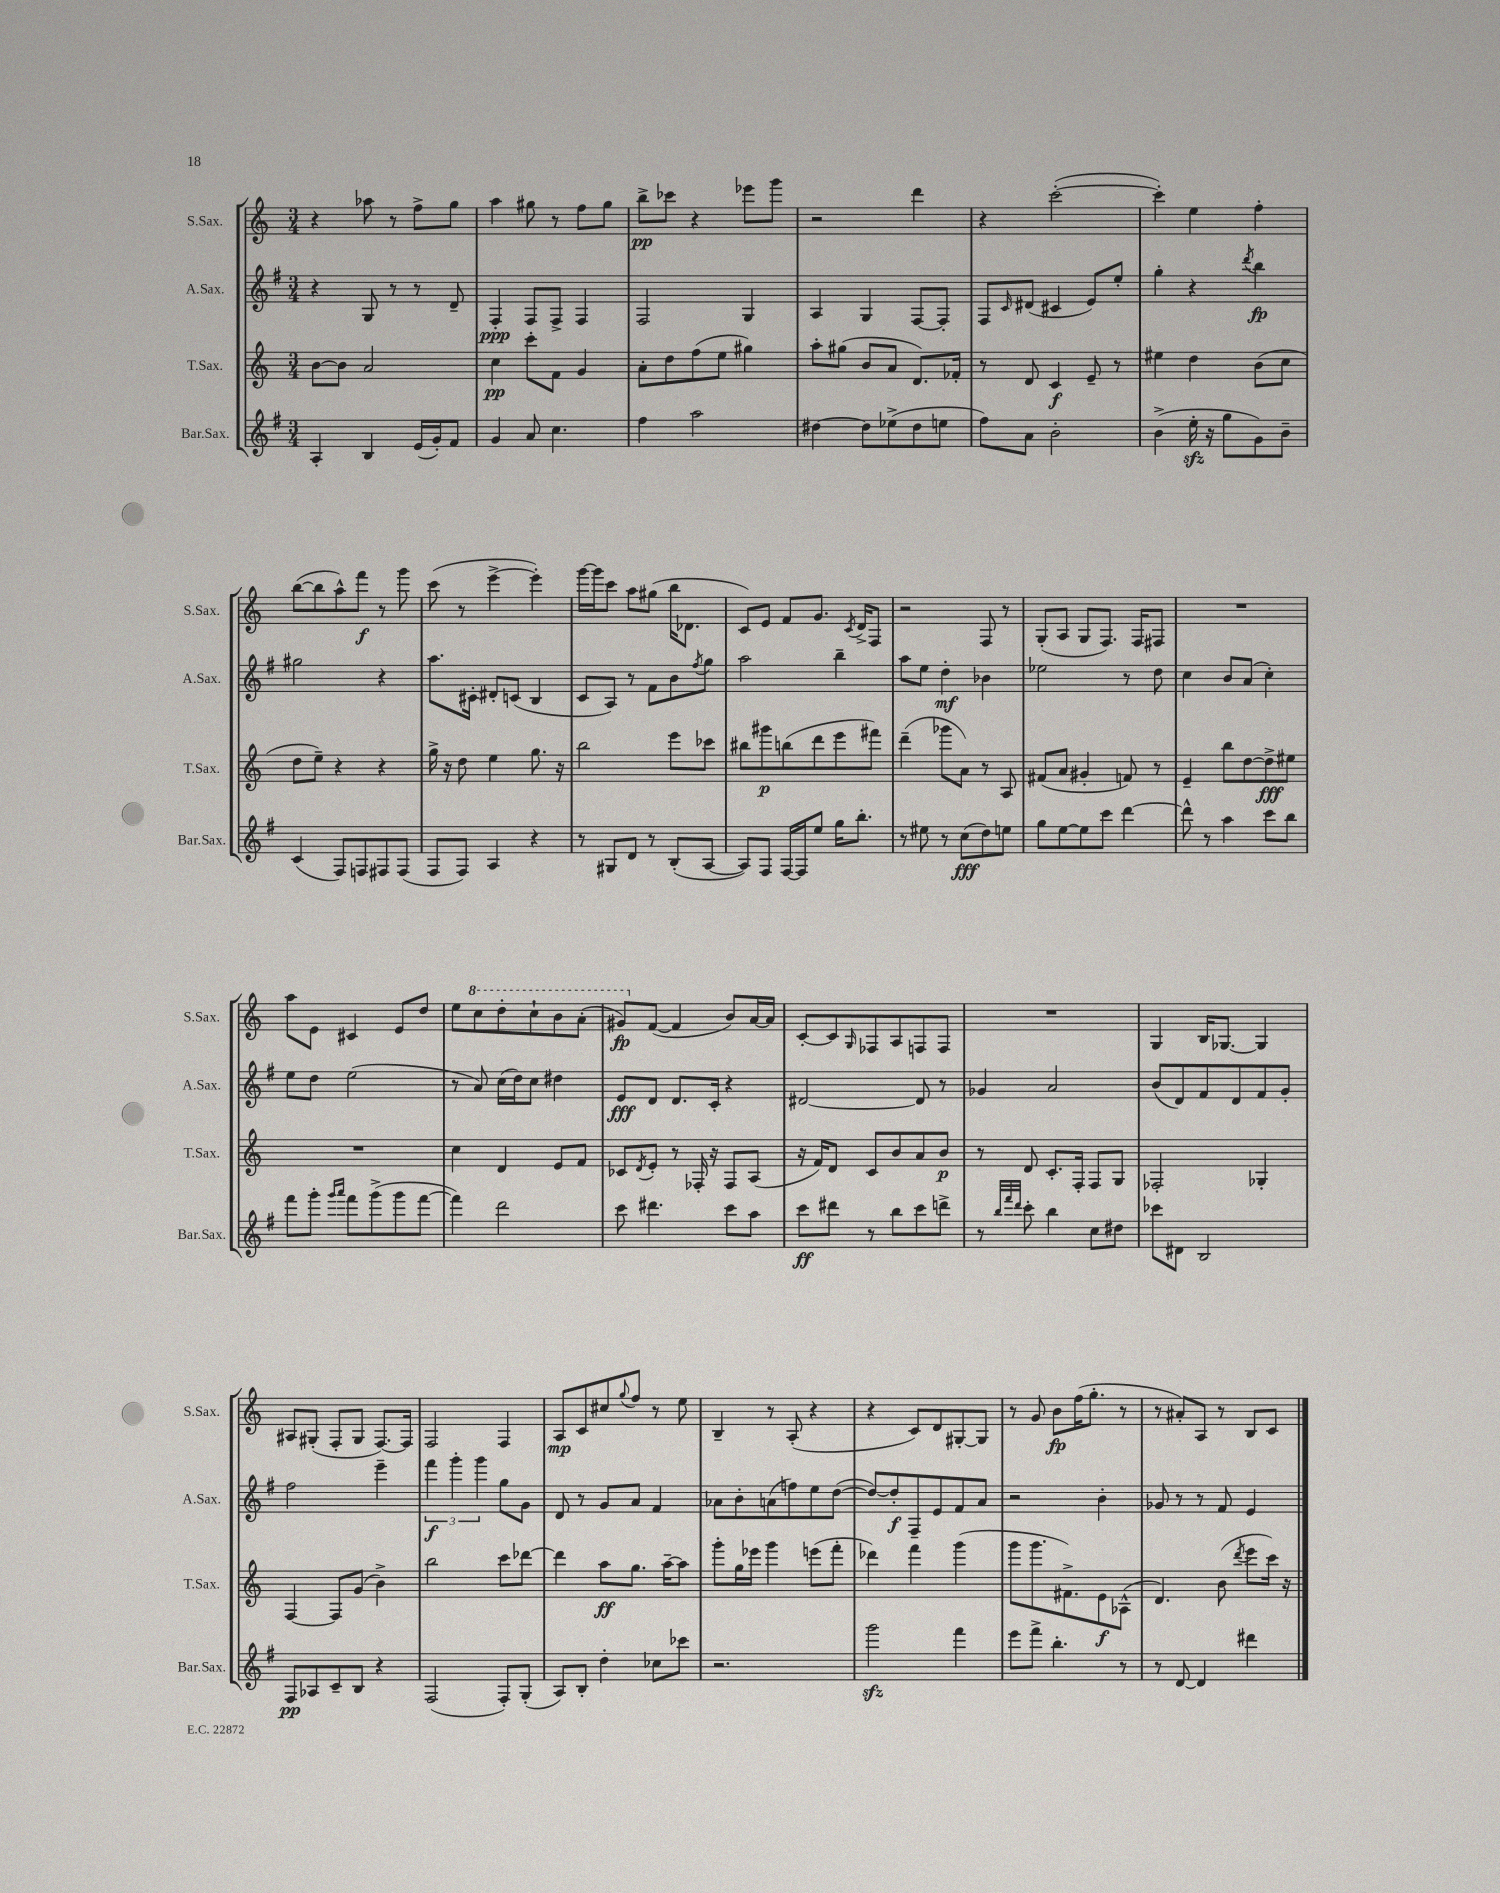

**kern	**dynam	**kern	**dynam	**kern	**dynam	**kern	**dynam
*part4	*part4	*part3	*part3	*part2	*part2	*part1	*part1
*staff4	*staff4	*staff3	*staff3	*staff2	*staff2	*staff1	*staff1
*I"Bar.Sax.	*	*I"T.Sax.	*	*I"A.Sax.	*	*I"S.Sax.	*
*I'Bar.Sax.	*	*I'T.Sax.	*	*I'A.Sax.	*	*I'S.Sax.	*
*clefG2	*	*clefG2	*	*clefG2	*	*clefG2	*
*k[f#]	*	*k[]	*	*k[f#]	*	*k[]	*
*M3/4	*	*M3/4	*	*M3/4	*	*M3/4	*
=98	=98	=98	=98	=98	=98	=98	=98
4A'/	.	[8b\L	.	4r	.	4r	.
.	.	8b\J]	.	.	.	.	.
4B/	.	2a/	.	8G/	.	8aa-X\	.
.	.	.	.	8r	.	8r	.
(16e/LL	.	.	.	8r	.	8ff^\L	.
16g'/J)	.	.	.	.	.	.	.
8f#/J	.	.	.	8d~/	.	8gg\J	.
=99	=99	=99	=99	=99	=99	=99	=99
4g/	.	4cc\	pp	4F#'/	ppp	4aa\	.
8a/	.	8ccc'\L	.	8F#/L	.	8gg#X\	.
4.cc\	.	8f\J	.	8F#^/J	.	8r	.
.	.	4g/	.	4F#/	.	8ff\L	.
.	.	.	.	.	.	8gg#\J	.
=100	=100	=100	=100	=100	=100	=100	=100
4ff#\	.	8a'\L	.	2F#/	.	8bb^\L	pp
.	.	8dd\	.	.	.	8ccc-X\J	.
2aa\	.	(8ff\	.	.	.	4r	.
.	.	8ee\J	.	.	.	.	.
.	.	4gg#X\)	.	4G/	.	8eee-X\L	.
.	.	.	.	.	.	8ggg\J	.
=101	=101	=101	=101	=101	=101	=101	=101
[4dd#X\	.	8aa'\L	.	4A/	.	2r	.
.	.	(8gg#X\J	.	.	.	.	.
8dd#\L]	.	8b/L	.	4G/	.	.	.
(8ee-X^\	.	8a/J	.	.	.	.	.
8dd#\	.	8.d/L)	.	[8F#/L	.	4ddd\	.
8een\J	.	.	.	8F#'/J]	.	.	.
.	.	16f-X'/Jk	.	.	.	.	.
=102	=102	=102	=102	=102	=102	=102	=102
8ff#\L)	.	8r	.	8F#/L	.	4r	.
.	.	.	.	16qqc/	.	.	.
8a\J	.	8d/	.	(8d#X/J	.	.	.
2b'\	.	4c/	f	4c#X/	.	([2ccc'\	.
.	.	8e~/	.	8e/L)	.	.	.
.	.	8r	.	8ee'/J	.	.	.
=103	=103	=103	=103	=103	=103	=103	=103
(4b^\	.	4ee#X\	.	4gg'\	.	4ccc'\])	.
16eezz'\	.	4dd\	.	4r	.	4ee\	.
16r	.	.	.	.	.	.	.
8gg\L	.	.	.	.	.	.	.
.	.	.	.	8qddd/	.	.	.
8g\)	.	(8b\L	.	4bb\	fp	4ff'\	.
8b~\J	.	8cc\J	.	.	.	.	.
!!LO:LB:g=z
=104	=104	=104	=104	=104	=104	=104	=104
(4c/	.	8dd\L	.	2gg#X\	.	([8bb\L	.
.	.	8ee~\J)	.	.	.	8bb\]	.
8F#/L)	.	4r	.	.	.	8aa^^\)	.
8Fn/	.	.	.	.	.	8fff\J	f
8F#X/	.	4r	.	4r	.	8r	.
(8F#/J	.	.	.	.	.	8ggg\	.
=105	=105	=105	=105	=105	=105	=105	=105
8F#/L	.	16gg^\	.	8.aa\L	.	(8ccc\	.
.	.	16r	.	.	.	.	.
8F#/J)	.	8dd\	.	.	.	8r	.
.	.	.	.	16c#X'\Jk	.	.	.
4A/	.	4ee\	.	8d#X'/L	.	[4eee^\	.
.	.	.	.	(8cn/J	.	.	.
4r	.	8.gg\	.	4B/	.	4eee'\])	.
.	.	16r	.	.	.	.	.
=106	=106	=106	=106	=106	=106	=106	=106
8r	.	2bb\	.	8c/L	.	[16ggg\LL	.
.	.	.	.	.	.	16ggg\J]	.
8G#X/L	.	.	.	8A/J)	.	8ccc\J	.
8d/J	.	.	.	8r	.	8aa\L	.
8r	.	.	.	8f#\L	.	(8gg#X\J	.
(8B'/L	.	8eee\L	.	8b\	.	16bb\KL	.
.	.	.	.	.	.	8.d-X\J	.
.	.	.	.	8qff#/	.	.	.
[8A/J	.	8ccc-X\J	.	8gg\J	.	.	.
=107	=107	=107	=107	=107	=107	=107	=107
8A/L])	.	8bb#X\L	.	2aa\	.	8c/L)	.
8F#/J	.	8ggg#X\	p	.	.	8e/J	.
[16F#/LL	.	(8bbn\	.	.	.	8f/L	.
16F#/J]	.	.	.	.	.	.	.
8ee/J	.	8ddd\	.	.	.	8.g/J	.
16gg\KL	.	8eee\	.	4bb~\	.	.	.
.	.	.	.	.	.	8qc/	.
8.bb'\J	.	.	.	.	.	16d^/KL	.
.	.	8fff#X\J)	.	.	.	8F/J	.
=108	=108	=108	=108	=108	=108	=108	=108
8r	.	(4ddd~\	.	8aa\L	.	2r	.
8ee#X\	.	.	.	8ee\J	.	.	.
8r	.	8ggg-X\L	.	4dd'\	mf	.	.
(8cc\L	fff	8a\J)	.	.	.	.	.
8dd\)	.	8r	.	4b-X\	.	8F/	.
8een\J	.	8A/	.	.	.	8r	.
=109	=109	=109	=109	=109	=109	=109	=109
8gg\L	.	(8f#X/L	.	2ee-X\	.	(8G'/L	.
[8ee\	.	8a/J	.	.	.	8A/J	.
8ee\]	.	4g#X'/	.	.	.	8G/L	.
8ccc\J	.	.	.	.	.	8.F/J)	.
[4ddd\	.	8fn/)	.	8r	.	.	.
.	.	.	.	.	.	16F/KL	.
.	.	8r	.	8dd\	.	8F#X/J	.
=110	=110	=110	=110	=110	=110	=110	=110
8ddd^^\]	.	4e~/	.	4cc\	.	2.r	.
8r	.	.	.	.	.	.	.
4aa\	.	8bb\L	.	8b/L	.	.	.
.	.	[8dd\	.	(8a/J	.	.	.
8ccc\L	.	8dd^\]	fff	4cc'\)	.	.	.
8bb\J	.	8ee#X\J	.	.	.	.	.
!!LO:LB:g=z
=111	=111	=111	=111	=111	=111	=111	=111
8fff#\L	.	2.r	.	8ee\L	.	8aa\L	.
8ggg'\J	.	.	.	8dd\J	.	8e\J	.
16qqggg/LL	.	.	.	.	.	.	.
16qqaaa/JJ	.	.	.	.	.	.	.
8fff#\L	.	.	.	(2ee\	.	4c#X/	.
(8ggg^\	.	.	.	.	.	.	.
8ggg\	.	.	.	.	.	8e/L	.
[8fff#\J	.	.	.	.	.	8dd/J	.
=112	=112	=112	=112	=112	=112	=112	=112
4fff#\])	.	4cc\	.	8r	.	8ee\L	.
*	*	*	*	*	*	*8va	*
.	.	.	.	8a/)	.	8ccc\	.
2ddd\	.	4d/	.	(16cc\LL	.	8ddd'\	.
.	.	.	.	16dd\J)	.	.	.
.	.	.	.	8cc\J	.	8ccc`\	.
.	.	8e/L	.	4dd#X\	.	8bb\	.
.	.	8f/J	.	.	.	(8aa'\J	.
=113	=113	=113	=113	=113	=113	=113	=113
8ccc\	.	8c-X/L	.	8e/L	fff	8gg#X/L)	fp
.	.	8qd/	.	.	.	.	.
*	*	*	*	*	*	*X8va	*
4.ddd#X\	.	8e'/J	.	8d/J	.	([8f/J	.
.	.	8r	.	8.d/L	.	4f/]	.
.	.	16F-X'/	.	.	.	.	.
.	.	16r	.	16c'/Jk	.	.	.
8ccc\L	.	8F-/L	.	4r	.	8b/L)	.
8aa\J	.	(8A/J	.	.	.	[16a/L	.
.	.	.	.	.	.	16a/JJ]	.
=114	=114	=114	=114	=114	=114	=114	=114
8ccc\L	ff	16r	.	[2d#X/	.	[8c'/L	.
.	.	16f/KL)	.	.	.	.	.
8ddd#X\J	.	8d/J	.	.	.	8c/]	.
.	.	.	.	.	.	16qqG/	.
8r	.	8c/L	.	.	.	8F-X/	.
8bb\L	.	8b/	.	.	.	8A/	.
8ccc\	.	8a/	.	8d#/]	.	8Fn/	.
8dddn^\J	.	8b/J	p	8r	.	8F/J	.
=115	=115	=115	=115	=115	=115	=115	=115
8r	.	8r	.	4g-X/	.	2.r	.
32qqbb/LLL	.	.	.	.	.	.	.
32qqfff#/	.	.	.	.	.	.	.
32qqddd/JJJ	.	.	.	.	.	.	.
8ccc'\	.	8d/	.	.	.	.	.
4bb\	.	8.c'/L	.	2a/	.	.	.
.	.	16F'/Jk	.	.	.	.	.
8cc\L	.	8F/L	.	.	.	.	.
8dd#X\J	.	8G/J	.	.	.	.	.
=116	=116	=116	=116	=116	=116	=116	=116
8ccc-X\L	.	2F-X'/	.	(8b/L	.	4G/	.
8d#X\J	.	.	.	8d/)	.	.	.
2B/	.	.	.	8f#/	.	16B/KL	.
.	.	.	.	.	.	[8.G-X/J	.
.	.	.	.	8d/	.	.	.
.	.	4G-X'/	.	8f#/	.	4G-/]	.
.	.	.	.	8g'/J	.	.	.
!!LO:LB:g=z
=117	=117	=117	=117	=117	=117	=117	=117
8F#/L	pp	[4F/	.	2ff#\	.	8A#X/L	.
8A-X/	.	.	.	.	.	(8G#X'/J	.
8c~/	.	8F/L]	.	.	.	8F'/L	.
8B/J	.	(8g/J	.	.	.	8G#/J	.
4r	.	4b^\)	.	4eee~\	.	[8.F/L)	.
.	.	.	.	.	.	16F/Jk]	.
=118	=118	=118	=118	=118	=118	=118	=118
(2F#/	.	2bb\	.	6fff#\	f	2F/	.
.	.	.	.	6ggg'\	.	.	.
.	.	.	.	6ggg\	.	.	.
8F#'/L)	.	8ccc\L	.	8gg\L	.	4F/	.
(8G'/J	.	[8ddd-X\J	.	8g\J	.	.	.
=119	=119	=119	=119	=119	=119	=119	=119
8A/L)	.	4ddd-\]	.	8d/	.	8A/L	mp
8B'/J	.	.	.	8r	.	8c/	.
4dd'\	.	8aa\L	ff	8g/L	.	8cc#X/	.
.	.	.	.	.	.	8qqgg/	.
.	.	8.gg\J	.	8a/J	.	8ff/J	.
8cc-X\L	.	.	.	4f#/	.	8r	.
.	.	[16aa~\KL	.	.	.	.	.
8ccc-X\J	.	8aa\J]	.	.	.	8ee\	.
=120	=120	=120	=120	=120	=120	=120	=120
2.r	.	8ggg'\L	.	8a-X\L	.	4B~/	.
.	.	16gg\L	.	8b'\	.	.	.
.	.	16eee-X\JJ	.	.	.	.	.
.	.	4ggg\	.	(8an\	.	8r	.
.	.	.	.	8ffn\)	.	(8A'/	.
.	.	(8eeen\L	.	8ee\	.	4r	.
.	.	8fff'\J	.	([8dd\J	.	.	.
=121	=121	=121	=121	=121	=121	=121	=121
2gggzz\	.	4ddd-X\)	.	8dd/L_)	.	4r	.
.	.	.	.	8dd'/]	f	.	.
.	.	4fff\	.	8F#~/	.	8c/L)	.
.	.	.	.	8e/	.	8d/	.
4fff#\	.	(4ggg\	.	8f#/	.	[8G#X'/	.
.	.	.	.	8a/J	.	8G#/J]	.
=122	=122	=122	=122	=122	=122	=122	=122
8eee\L	.	8ggg\L	.	2r	.	8r	.
8fff#^\J	.	8.ggg\	.	.	.	8g/	.
4.bb'\	.	.	.	.	.	8b\L	fp
.	.	8.f#X^\)	.	.	.	.	.
.	.	.	.	.	.	(16ff\K	.
.	.	.	.	.	.	8.gg'\J	.
.	.	8e\	f	4b'\	.	.	.
8r	.	(8A-X^^\J	.	.	.	8r	.
=123	=123	=123	=123	=123	=123	=123	=123
8r	.	4.d/)	.	8g-X/	.	8r	.
[8d/	.	.	.	8r	.	8a#X'/L)	.
4d/]	.	.	.	8r	.	8A/J	.
.	.	(8b\	.	8f#/	.	8r	.
.	.	8qddd/	.	.	.	.	.
4ddd#X\	.	8eee\L	.	4e/	.	8B/L	.
.	.	16ccc\Jk)	.	.	.	8c/J	.
.	.	16r	.	.	.	.	.
==	==	==	==	==	==	==	==
*-	*-	*-	*-	*-	*-	*-	*-
